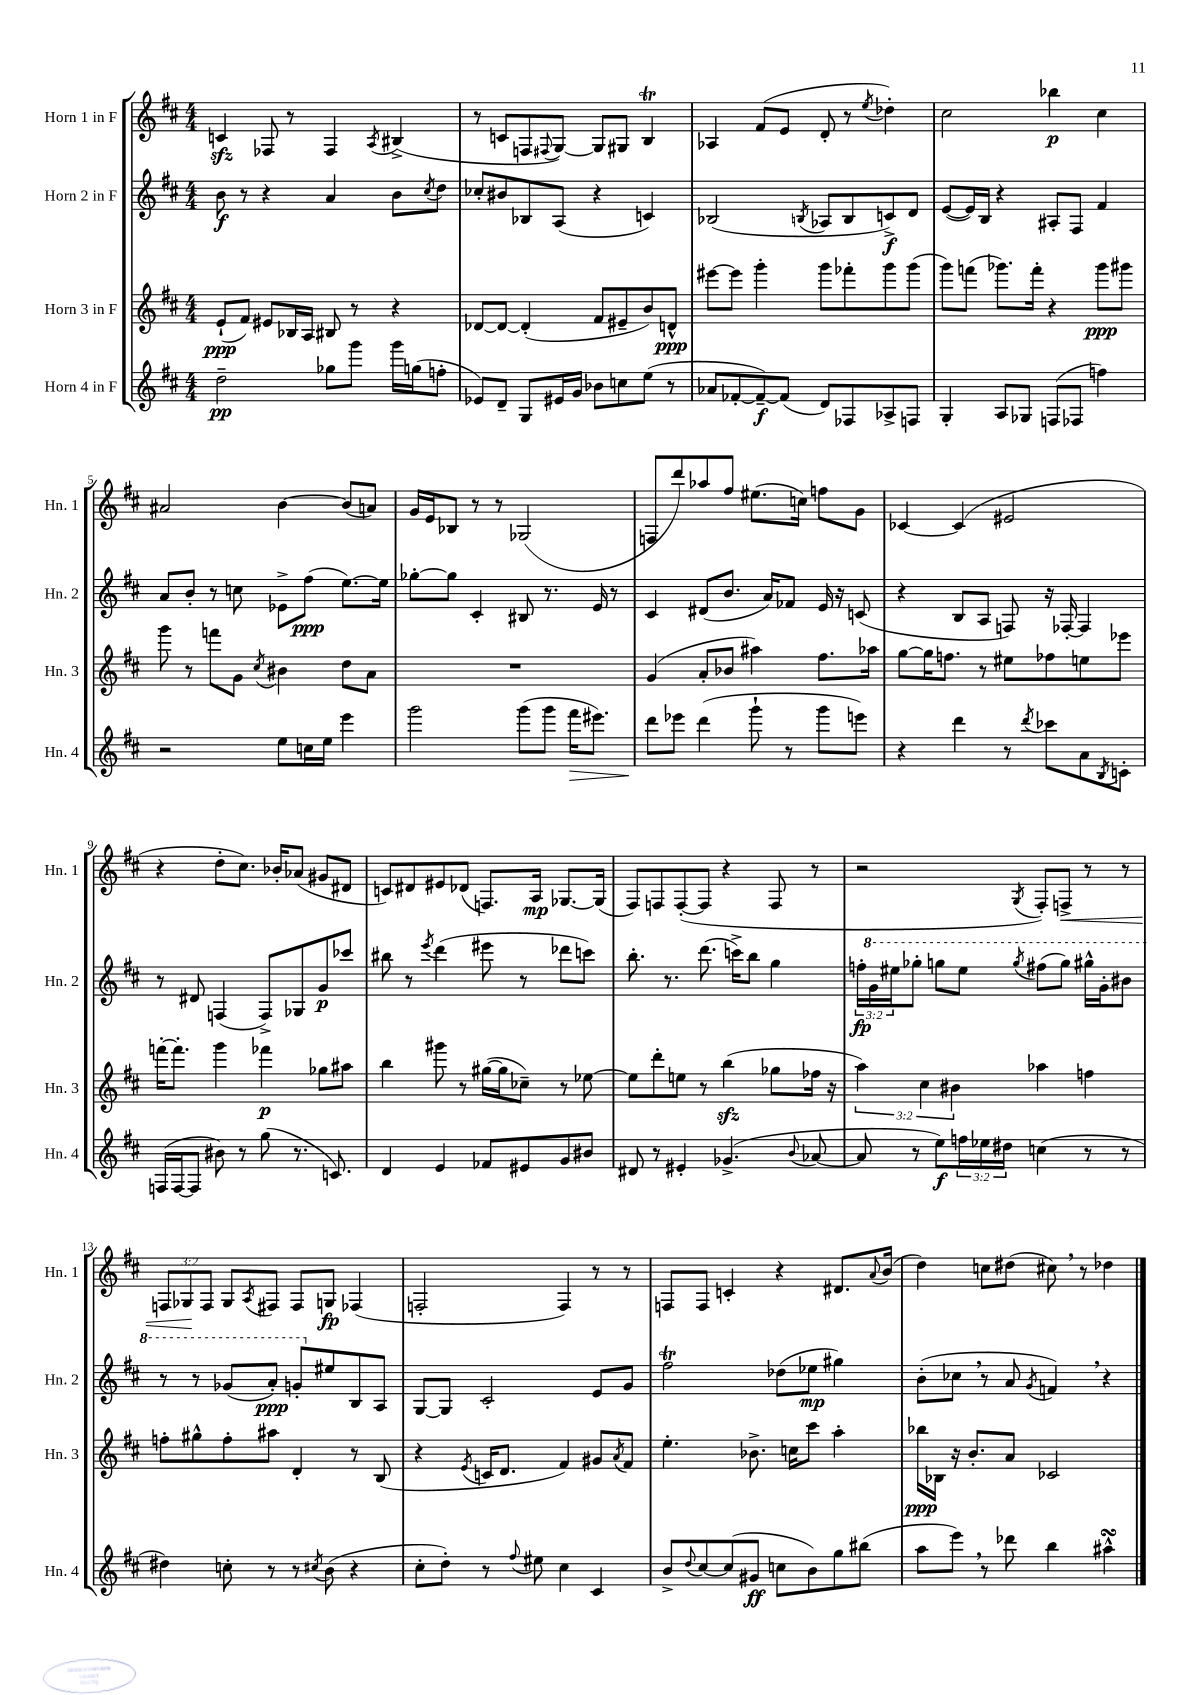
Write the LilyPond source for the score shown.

<<
\new StaffGroup <<
\new Staff = "s0" \with { instrumentName = "Horn 1 in F" shortInstrumentName = "Hn. 1" } {
    \clef treble \key d \major \numericTimeSignature \time 4/4 \override Staff.TupletNumber.text = #tuplet-number::calc-fraction-text
    c'4\sfz fes8 r8 fes4 \acciaccatura { a8 } bis4->( |
    r8 c'8 f8 \appoggiatura { fis8 } g8~) g8 gis8 b4\trill |
    aes4 fis'8( e'8 d'8-. r8 \acciaccatura { e''8 } des''4-.) |
    cis''2 bes''4\p cis''4 |
    ais'2 b'4~ b'8( a'8) |
    g'16 e'16 bes8 r8 r8 ges2( |
    f8 d'''8) aes''8 fis''8 eis''8.( c''16) f''8 g'8 |
    ces'4~ ces'4( eis'2 |
    r4 d''8-. cis''8.) bes'16-. aes'8( gis'8 dis'8 |
    c'8) dis'8 eis'8 des'8( f8.) a16\mp ges8.~ ges16( |
    fis8) f8 f8~-.( f8 r4 f8 r8 |
    r2 \acciaccatura { g8 } fis8-.) f8->\< r8 r8 |
    \tuplet 3/2 { f8 ges8\! f8 } ges8 \acciaccatura { a8 } fis8 fis8 g8\fp fes4( |
    f2-. f4) r8 r8 |
    f8 f8 c'4-. r4 dis'8. \appoggiatura { a'8 } b'16( |
    d''4) c''8 dis''8( cis''8) \breathe r8 des''4 \bar "|." |
}
\new Staff = "s1" \with { instrumentName = "Horn 2 in F" shortInstrumentName = "Hn. 2" } {
    \clef treble \key d \major \numericTimeSignature \time 4/4 \override Staff.TupletNumber.text = #tuplet-number::calc-fraction-text
    b'8\f r8 r4 a'4 b'8 \acciaccatura { cis''8 } d''8 |
    ces''8-. bis'8 bes8 a8( r4 c'4) |
    bes2( \acciaccatura { b8 } aes8 b8 c'8->\f) d'8 |
    e'8~( e'16) b16 r4 ais8-. fis8 fis'4 |
    a'8 b'8-. r8 c''8 ees'8-> fis''8\ppp( e''8.~) e''16 |
    ges''8~-. ges''8 cis'4-. bis8 r8. e'16 r8 |
    cis'4 dis'8( b'8. a'16) fes'8 e'16 r16 c'8( |
    r4 b8 a8 f8) r16 fes16~-. fes4 |
    r8 dis'8 f4( f8->) ges8 g'8\p ces'''8 |
    bis''8 r8 \acciaccatura { e'''8 } d'''4( eis'''8 r8 des'''8 c'''8) |
    b''8.-. r8. d'''8.( c'''16->) b''8 g''4 |
    \tuplet 3/2 { f''16-.\fp \ottava #1 g''16 eis'''16 } ges'''8-. g'''8 eis'''8 \acciaccatura { g'''8 } fis'''!8( g'''8) gis'''16-^ g''16-. bis''8 |
    r8 r8 ges''8( a''8-.\ppp) g''8-. \ottava #0 eis''8 b8 a8 |
    g8~ g8 cis'2-. e'8 g'8 |
    fis''2\trill des''8( ees''8\mp gis''4) |
    b'8-.( ces''8 \breathe r8 a'8 \acciaccatura { g'8 } f'4) \breathe r4 \bar "|." |
}
\new Staff = "s2" \with { instrumentName = "Horn 3 in F" shortInstrumentName = "Hn. 3" } {
    \clef treble \key d \major \numericTimeSignature \time 4/4 \override Staff.TupletNumber.text = #tuplet-number::calc-fraction-text
    e'8-!\ppp( fis'8) eis'8 bes16 a16 bis8 r8 r4 |
    des'8~ des'8~ des'4-.( fis'8 eis'8-- b'8) d'8-^\ppp |
    eis'''8~ eis'''8 g'''4-. g'''8 fes'''8-. g'''8 g'''8( |
    g'''8) f'''8( ges'''8.) f'''16-. r4 ges'''8\ppp gis'''8 |
    g'''8 r8 f'''8 g'8 \acciaccatura { cis''8 } bis'4 d''8 a'8 |
    R1 |
    g'4( a'8-. bes'8 ais''4) fis''8. aes''16 |
    g''8~ g''16 f''8. r8 eis''8 fes''8 e''8 ees'''8 |
    f'''16~-. f'''8.-. g'''4 fes'''4\p ges''8 ais''8 |
    b''4 gis'''8 r8 gis''16~( gis''16 ces''8--) r8 ees''8~ |
    ees''8 d'''8-. e''8 r8 b''4\sfz( ges''8 fes''16 r16 |
    \tuplet 3/2 { a''4) cis''4 bis'4 } aes''4 f''4 |
    f''8-. gis''8-^ f''8-. ais''8 d'4-. r8 b8( |
    r4 \acciaccatura { e'8 } c'16 d'8. fis'4) gis'8 \acciaccatura { a'8 } fis'8 |
    e''4.-. bes'8.-> c''16 cis'''8 a''4-. |
    bes''16\ppp bes16 r16 b'8.-. a'8 ces'2 \bar "|." |
}
\new Staff = "s3" \with { instrumentName = "Horn 4 in F" shortInstrumentName = "Hn. 4" } {
    \clef treble \key d \major \numericTimeSignature \time 4/4 \override Staff.TupletNumber.text = #tuplet-number::calc-fraction-text
    d''2--\pp ges''8 g'''8 g'''16 g''16( f''8-. |
    ees'8) d'8-- g8 eis'16 g'16 bes'8 c''8 e''8( r8 |
    aes'8 fes'8~-. fes'8~--\f) fes'8( d'8) fes8 aes8-> f8 |
    g4-. a8 ges8 f8( fes8 f''4) |
    r2 e''8 c''16 e''16 e'''4 |
    g'''2 g'''8( g'''8 fis'''16\> eis'''8.) |
    d'''8\! ees'''8 d'''4( g'''8-! r8 g'''8 e'''8) |
    r4 d'''4 r8 \acciaccatura { d'''8 } ces'''8 a'8 \acciaccatura { b8 } c'8-. |
    f16( f16~ f8 bis'8) r8 g''8( r8. c'8.) |
    d'4 e'4 fes'8 eis'8 g'8 bis'8 |
    dis'8 r8 eis'4-. ges'4.->( \appoggiatura { b'8 } aes'8~ |
    aes'8 r8 e''8\f) \tuplet 3/2 { f''16 ees''16 dis''16 } c''4( r8 r8 |
    dis''4) c''8-. r8 r8 \acciaccatura { cis''8 } b'8( r4 |
    cis''8-. d''8-.) r8 \appoggiatura { fis''8 } eis''8 cis''4 cis'4 |
    b'8-> \appoggiatura { d''8 } cis''8~ cis''8( gis'8\ff c''8 b'8) g''8 bis''8( |
    a''8 e'''8) \breathe r8 des'''8 b''4 ais''4-^\turn \bar "|." |
}
>>
>>
